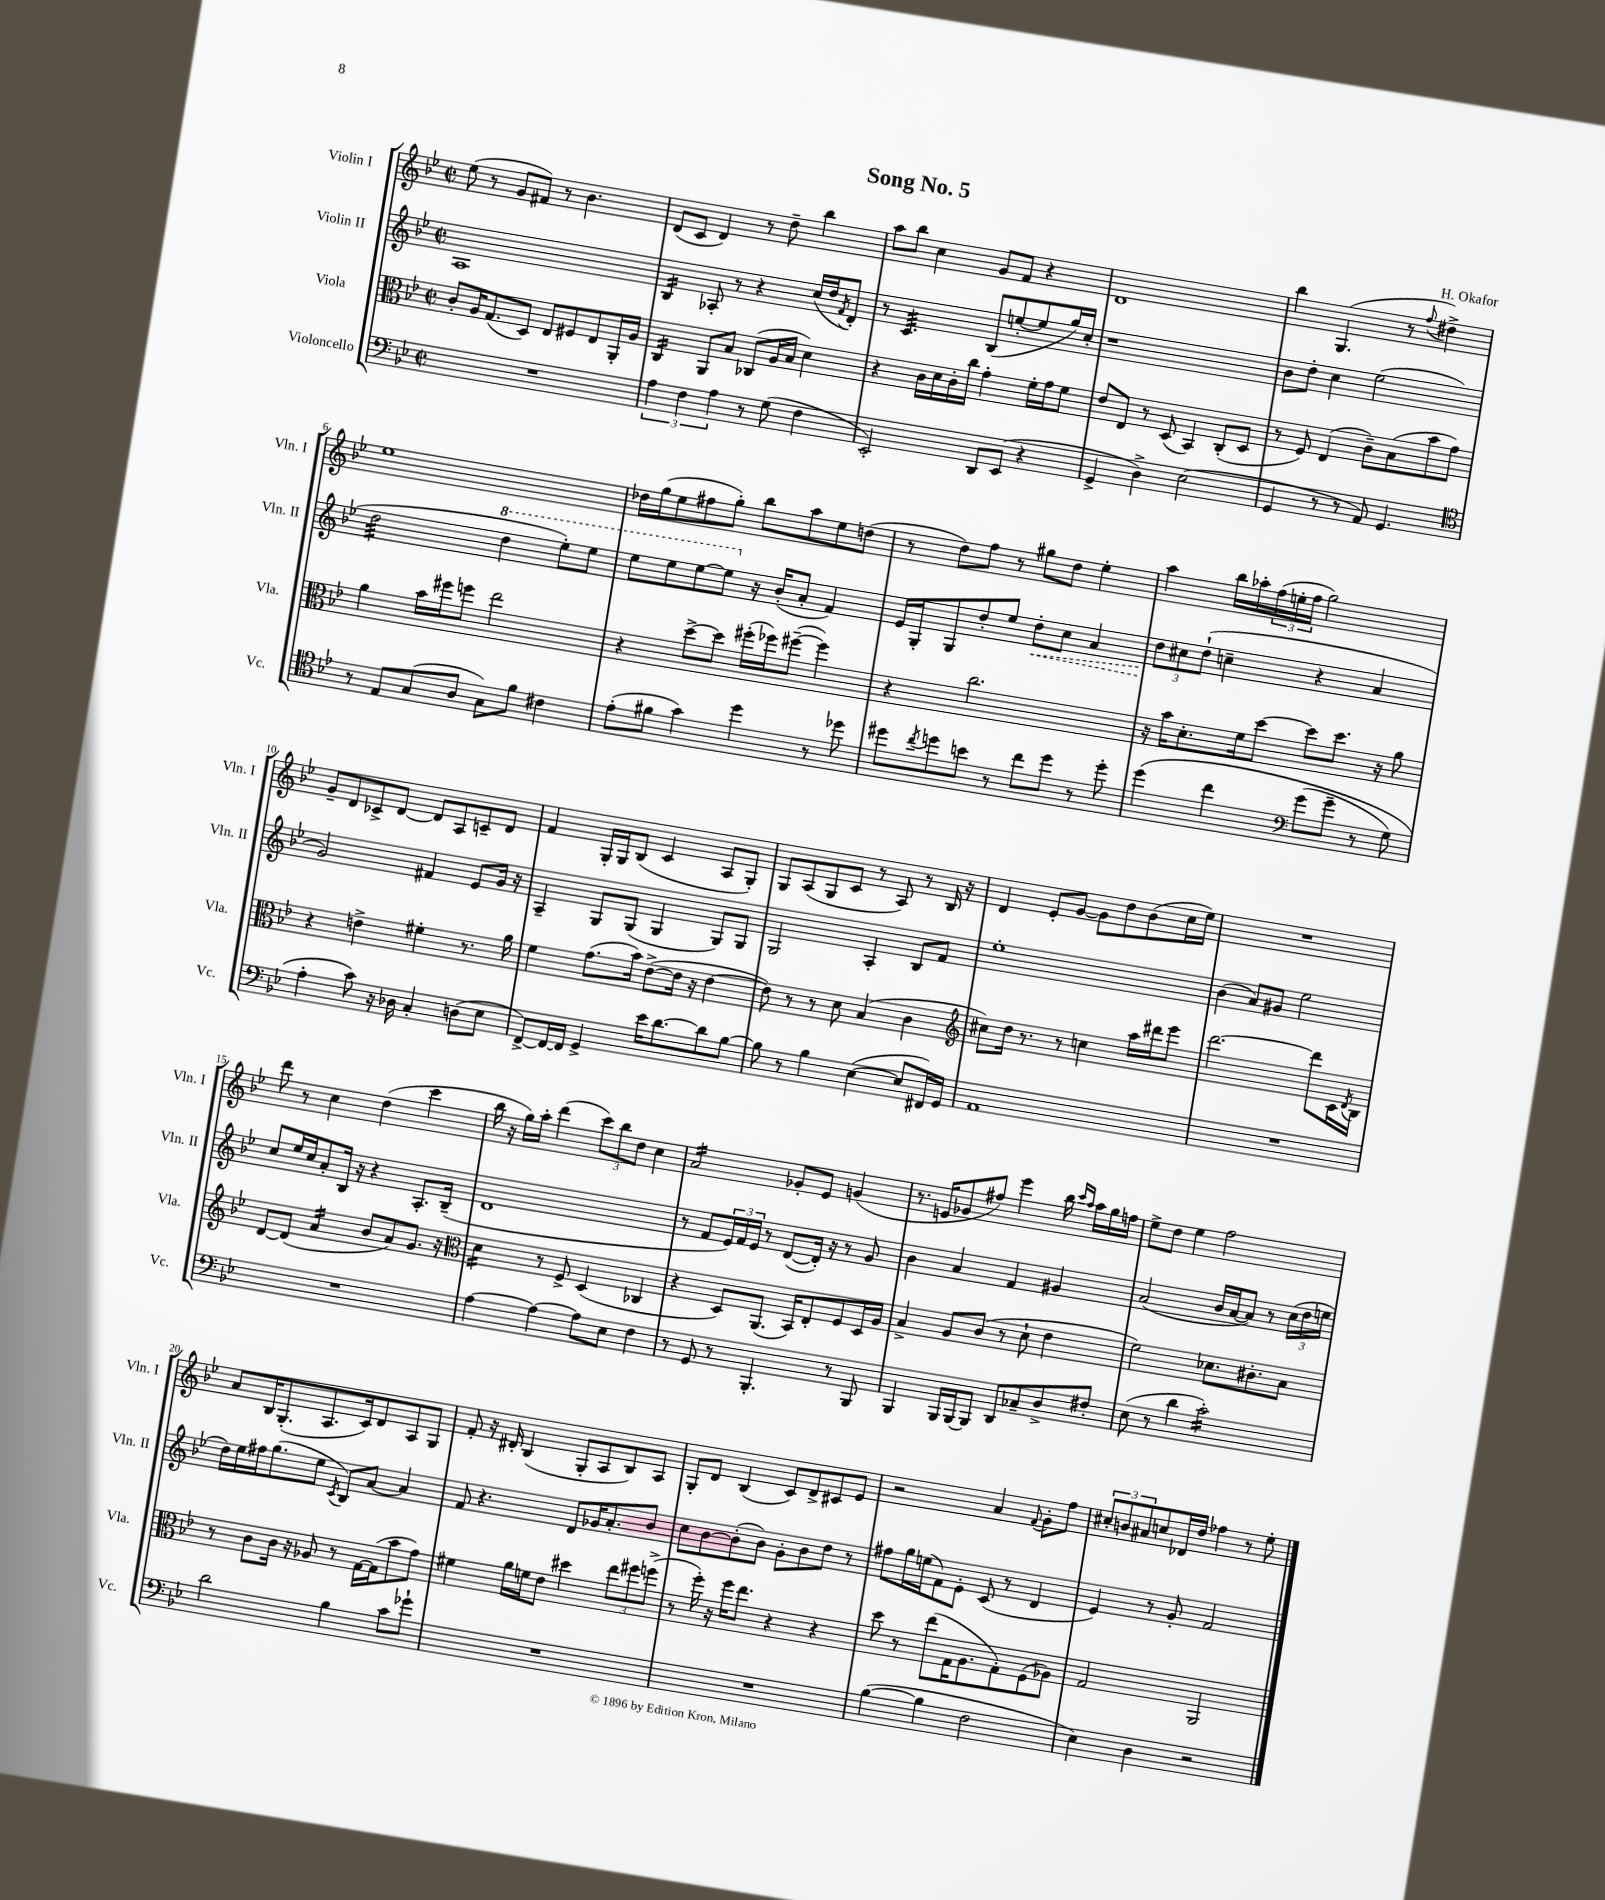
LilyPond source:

\header { title = "Song No. 5" composer = "H. Okafor" }
<<
\new StaffGroup <<
\new Staff = "s0" \with { instrumentName = "Violin I" shortInstrumentName = "Vln. I" } {
    \clef treble \key bes \major \defaultTimeSignature \time 2/2
    ees''8( r8 g'8 fis'8) r8 bes'4. |
    d'8( c'8 d'4) r8 d''8-- bes''4 |
    a''8 bes''8 c''4 g'8 f'8 r4 |
    d'1 |
    bes''4 g4.( r8 \appoggiatura { f''8 } dis''4->) |
    ees''1 |
    des''16 g''16( ees''8 fis''8 g''8-.) bes''8 a''8 ees''8 d''8( |
    r8 d''8) f''8 r8 gis''8 d''8 ees''4-. |
    a''4 bes''16 aes''16-. \tuplet 3/2 { f''16( e''16-. f''16 } g''2) |
    g'8-- d'8 ces'8-> d'8~ d'8 a8 c'8-- d'8 |
    f'4 g16-. g16 bes8( c'4 a8 g8-.) |
    g8 a8( g8 c'8 r8 a8) r8 bes16 r16 |
    d'4 ees'8-. g'8~ g'8 d''8 bes'8( c''16 ees''16) |
    R1 |
    d'''8 r8 c''4 d''4( c'''4 |
    bes''16 r16 g''16) a''16-. d'''4( \tuplet 3/2 { c'''8) bes''8 d''8 } c''4 |
    a'2:16 ges'8-. ees'8 g'4( |
    r8. e'16 ges'8 fis''8) ees'''4 bes''16 \grace { c'''16 a''16 } a''16 g''16 f''16 |
    ees''8-> d''8 ees''4 f''2 |
    a'8 bes16 g8.-.( a8. c'16) d'8 a8 g8 |
    f'8-. r16 dis'16-. bes4( g8-. a8 bes8) a8 |
    g8-. d'8 bes4( c'8) d'8-> cis'8 ees'8 |
    r2 a'4 \appoggiatura { f'8 } g'8-. f''8 |
    \tuplet 3/2 { cis''8-. b'8 ais'8 } c''8 des'16 d''16 fes''4 r8 ees''8-. \bar "|." |
}
\new Staff = "s1" \with { instrumentName = "Violin II" shortInstrumentName = "Vln. II" } {
    \clef treble \key bes \major \defaultTimeSignature \time 2/2
    a1 |
    bes4:16 aes8-. r8 r4 c''16( d''16 \acciaccatura { f'8 } d'8-.) |
    r8 c'4.:32 bes8( e''8~-. e''8 g''16) c''16-. |
    r1 |
    bes'8 d''8-. c''4 ees''2( |
    d''2:32 \ottava #1 d'''4 ees'''8-.) ees'''8 |
    ees'''8 ees'''8 ees'''8~ ees'''8 \ottava #0 r16 bes'16-.( a'8-. f'4) |
    ees'16 g16-. g8 d''8-. ees''8 \once \override Hairpin.style = #'dashed-line d''8-.\< c''8 a'4 |
    \tuplet 3/2 { d''8\! cis''8 d''8-!( } c''4-- r4 a'4 |
    g'2) fis'4 ees'8 g'16 r16 |
    a4-- g8 g8( g4 g8) g8 |
    g2 a4-. bes8 f'8 |
    ees''1-. |
    bes'4( a'8) gis'8 ees''2 |
    c''8 ees''16 c''16 a'8-. bes16 r16 r4 a8.-. bes16--( |
    d'1 |
    r8 f'8 \tuplet 3/2 { ees'16) f'16 ees'16 } r8 d'8~( d'16-.) r16 r8 g'8 |
    bes'4 a'4 f'4 gis'4 |
    a'2( bes'16 a'16~ a'8) r8 \tuplet 3/2 { c''16( d''16 e''16 } |
    d''16) ees''16 fis''16 g''8.( ees''8 \acciaccatura { c'8 } bes8) a'8~ a'4 |
    f'8 r4. d'8 ges'16 a'8.-. bes'8 |
    c''8 bes'8~ bes'8-.( bes'8) g'8-. bes'8 d''8 r8 |
    fis''8 g''16 e''16( f'8) ees'8-. c'8( r8 d'4 |
    ees'4) r8 g'8-. f'2 \bar "|." |
}
\new Staff = "s2" \with { instrumentName = "Viola" shortInstrumentName = "Vla." } {
    \clef alto \key bes \major \defaultTimeSignature \time 2/2
    c'8-. a16 g8.( d8) ees8 fis8 ees8 a,16-. a16 |
    c4:16 a,8 bes8 ces8( a16 bes16 d'4) |
    r4 c'16 d'16 c'16-. c''16 g'4-. f'16-. g'16 f'8 |
    ees'8 ees8 r8 d8( bes,4) c8-.( d8 |
    r8 f8) ees4( c'8--) bes8( bes'8 g'8) |
    a'4 bes'16 fis''16 f''8 ees''2 |
    r4 d''8~-> d''8 fis''16-.( fes''16) fis''8~--( fis''4) |
    r4 c''2. |
    r16 bes'16 d'8.-. f'16 d''8~ d''8 d''8. r16 a'8 |
    r4 e'4-> fis'4-. r8. a'16 |
    f'4 g'8.( bes'16) ees'8~->( ees'16 r16 ees'4~ |
    ees'8) r8 r8 d'8 bes4( c'4 |
    \clef treble cis''8) d''16 r8. r8 c''4 a''16 dis'''16 ees'''8 |
    d'''2.~ d'''8 c'16 \acciaccatura { d'8 } bes16 |
    d'8~ d'8( a'4:16 bes'8 a'8) g'8. r16 |
    \clef alto d'4:16 r8 f8-> d4( ces4 |
    r4 d8) a,8.( bes,16) ees8-. f8 d16 a16 |
    bes4-> a8 c'8( r8 d'8-! ees'4 |
    f'2) des'8. cis'8.-. bes8 |
    r8 c'8 c'16 r16 aes8 r8 g16~ g16( bes'8 g'8) |
    fis'4 a'16 f'16 ees'8 dis''4 \tuplet 3/2 { ees''8 fis''8 f''8->( } |
    r8 f''16-.) r16 f''16 ees''8. r4 r4 |
    d''8 r8 ees''8( g16 a8. g8-.) f8( aes8) |
    g2 a,2 \bar "|." |
}
\new Staff = "s3" \with { instrumentName = "Violoncello" shortInstrumentName = "Vc." } {
    \clef bass \key bes \major \defaultTimeSignature \time 2/2
    R1 |
    \tuplet 3/2 { a4 f4 a4 } r8 g8( f4 |
    ees,2-.) d,8 ees,8( r4 |
    g,4-> d4->) ees2( |
    g,4 r8 r8 a,8) g,4. |
    \clef tenor r8 ees8 g8( a8 g8) f'8 cis'4 |
    ees'8-.( fis'8 g'4) d''4 r8 des''8 |
    dis''8 \acciaccatura { c''8 } d''8 b'8 r8 c''8 d''8 r8 d''8-. |
    d''4\( c''4 \clef bass g'8( g'8-- r8 g8) |
    a4-. c'8\) r16 des16 c4-. d8( ees8 |
    f,8~->) f,16~ f,16 g,4-> ees'16 d'8.~ d'8 bes8~ |
    bes8 r8 bes4 ees4~( ees8 fis,16) g,16 |
    a,1 |
    R1 |
    R1 |
    a4~ a4~ a8 ees8 f4 |
    r8 g,8 r8 bes,,4.-. r8 bes,,8 |
    bes,,4 bes,,16 bes,,16~ bes,,8 d,8 ces8-- d8-> fis8-. |
    ees8( r8 d'4 c'2:16-.) |
    d'2 bes4 c'8 ges'8-! |
    R1 |
    R1 |
    bes4~( bes4 f2 |
    ees4) d4 r2 \bar "|." |
}
>>
>>
